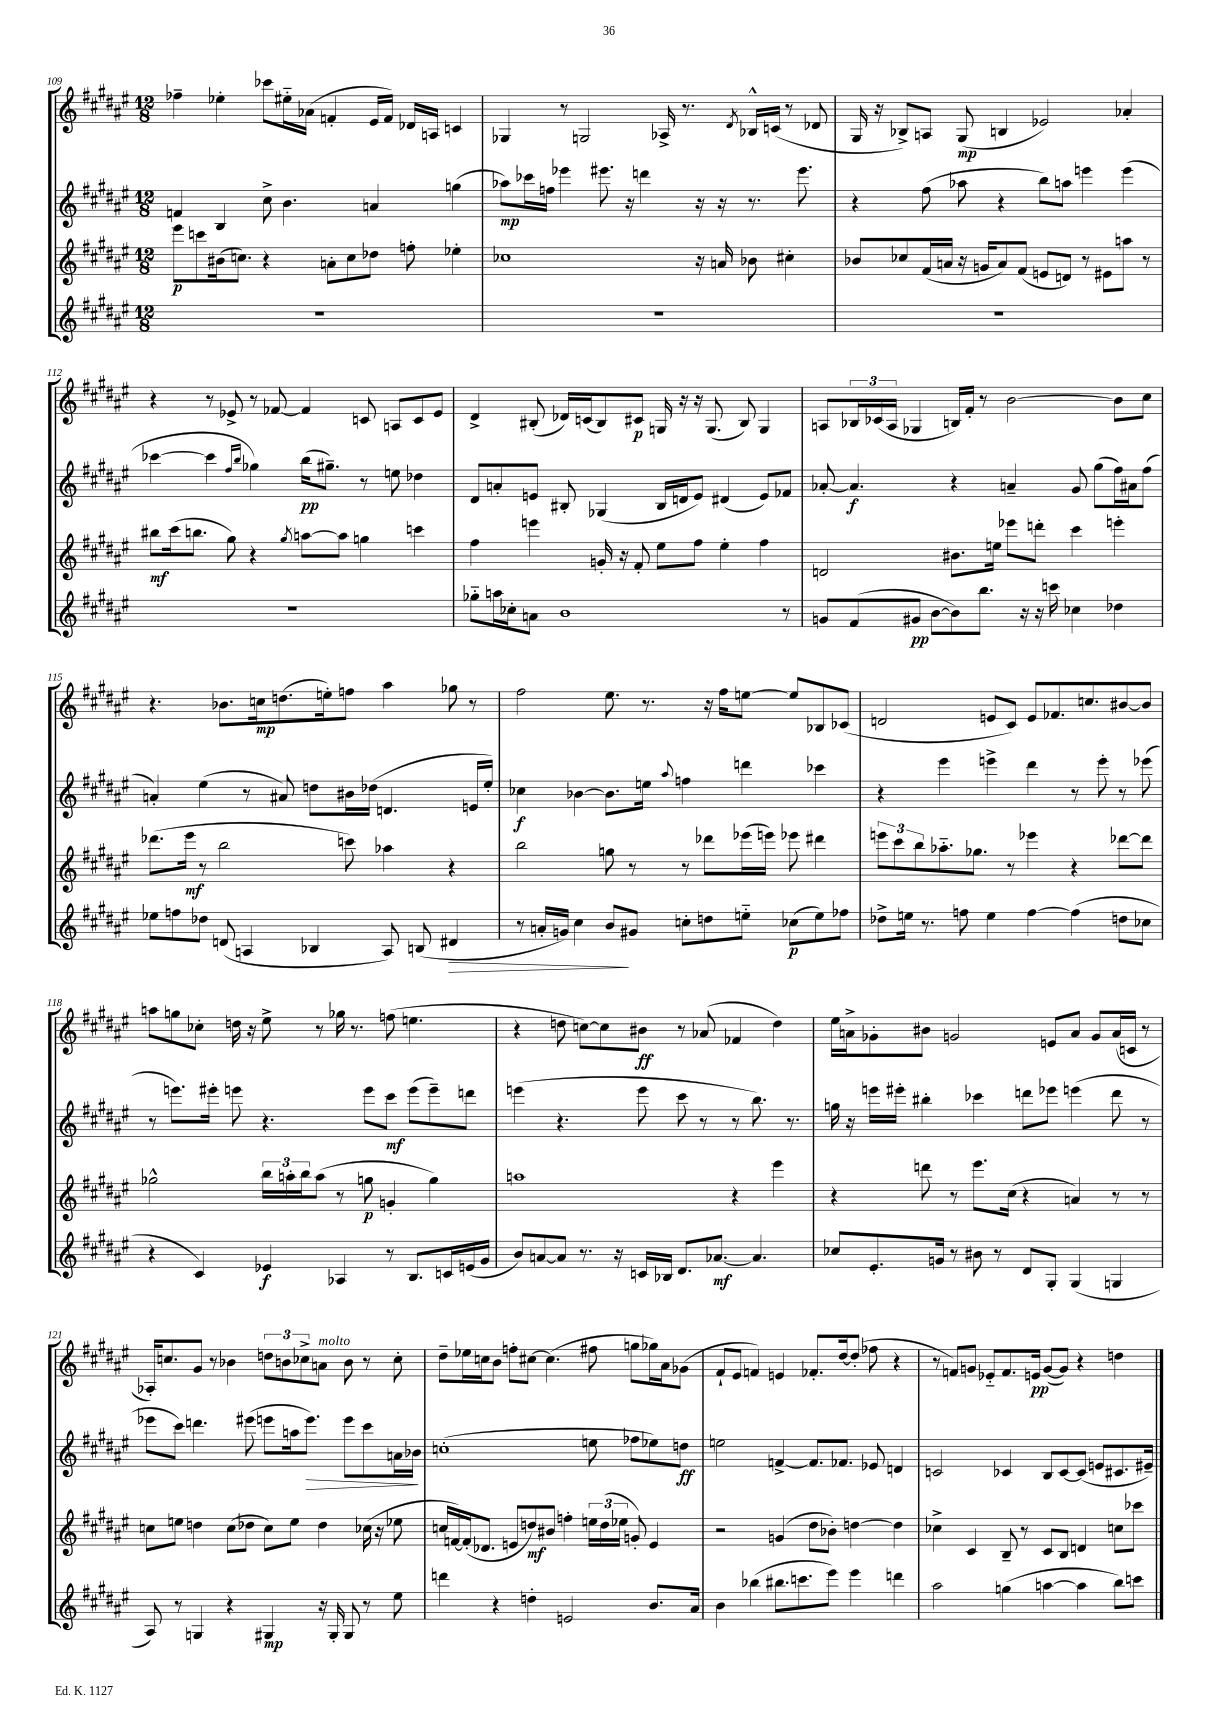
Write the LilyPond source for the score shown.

<<
\new StaffGroup <<
\new Staff = "s0" {
    \clef treble \key fis \major \numericTimeSignature \time 12/8
    fes''4-- ees''4-. ces'''8 eis''16-_ aes'16( f'4-. eis'16 f'16) des'16 a16 c'4 |
    ges4 r8 g2 aes16-> r8. \acciaccatura { dis'8 } bes16-^ c'16( r8 des'8 |
    gis16 r16 bes8->) a8 gis8\mp( b4 ees'2) aes'4-. |
    r4 r8 ees'8-> r8 fes'8~ fes'4 c'8 a8 c'8 ees'8 |
    dis'4-> bis8-.( des'16) c'16( bis8) cis'8\p g16 r16 r16 g8.( bis8) g4 |
    a8 \tuplet 3/2 { bes16 ces'16( a16 } ges4 b16) fis'16-. r8 b'2~ b'8 cis''8 |
    r4. bes'8. c''16\mp d''8.( e''16-.) f''8 ais''4 ges''8 r8 |
    fis''2 eis''8. r8. r16 fis''16 e''8~ e''8 bes8 ces'8( |
    d'2 e'8 cis'8) e'8 fes'8. c''8. bis'8~ bis'8 |
    a''8 g''8 ces''8-. d''16 r16 eis''8-> r8 ges''16 r8. f''8( e''4. |
    r4 d''8 c''8~) c''8 bis'8\ff r8 aes'8( fes'4 d''4) |
    eis''16 a'16-> ges'8-. bis'8 g'2 e'8 a'8 g'8 a'16( c'16 r8 |
    aes16-.) c''8. gis'8 r8 bes'4 \tuplet 3/2 { d''8 b'8 ces''8-> } a'8^\markup { \italic "molto" } b'8 r8 ces''8-. |
    dis''8-- ees''16 c''16 b'8 f''8-. cis''8~ cis''4.( fis''8 g''8 ges''16) ais'16 ges'8( |
    fis'8-! eis'8 f'4) e'4 fes'8.-. dis''16~ dis''8-.( fes''8 r4 |
    r8 f'8) g'8 ees'8-_ f'8. e'16\pp g'8~( g'8) r4 d''4 \bar "|." |
}
\new Staff = "s1" {
    \clef treble \key fis \major \numericTimeSignature \time 12/8
    f'4 b4 cis''8-> b'4. a'4 g''4( |
    aes''8\mp) ces'''16 f''16 ees'''4 eis'''8. r16 d'''4 r16 r16 r8. eis'''8. |
    r4 fis''8( aes''8 r4 b''8) a''8 e'''4 e'''4( |
    ces'''4~ ces'''4 \grace { fis''16 b''16 } ges''4) b''16\pp( gis''8.--) r8 e''8 des''4 |
    dis'8 a'8-. e'8 bis8-. ges4( bis16 d'16 e'8) dis'4( e'8) fes'8 |
    aes'8~-. aes'4.\f r4 a'4-- gis'8 gis''8( fis''16) ais'16 fis''8( |
    a'4-.) eis''4( r8 ais'8) d''8 bis'16 des''16( d'4. e'16 eis''16-.) |
    ces''4\f bes'4~ bes'8. e''16 \appoggiatura { ais''8 } f''4 d'''4 ces'''4 |
    r4 eis'''4 e'''4-> dis'''4 r8 e'''8-. r8 ees'''8( |
    r8 e'''8.) eis'''16-. e'''8 r4. e'''8 cis'''8\mf e'''8( e'''8--) d'''8 |
    e'''4( r4. e'''8 cis'''8 r8 r8 b''8.) r8. |
    g''16 r16 e'''16 eis'''16-. bis''4-. ces'''4 d'''8 ees'''8 e'''4( d'''8 r8 |
    ees'''8 cis'''8) d'''4. eis'''8( e'''8 a''16 e'''8.\>) e'''8 cis'''8 a'16 bes'16\! |
    c''1-.( e''8 fes''8 ees''8) d''8\ff |
    e''2 f'4~-> f'8. fes'8. ees'8 d'4 |
    c'2 ces'4 b8 ces'8~ ces'8( e'8 cis'8. eis'16--) \bar "|." |
}
\new Staff = "s2" {
    \clef treble \key fis \major \numericTimeSignature \time 12/8
    eis'''8\p c'''8 bis'16( c''8.) r4 a'8-. c''8 des''8 f''8-. ees''4-. |
    ces''1 r16 a'16 bes'8 cis''4-. |
    bes'8 ces''8 fis'16( a'16 r16 g'16 a'8) fis'8( e'8 d'8) r8 eis'8 a''8 r8 |
    bis''8\mf cis'''16( b''8. gis''8) r4 \acciaccatura { gis''8 } a''8~ a''8 g''4 c'''4 |
    fis''4 e'''4 g'16-. r16 fis'8-. eis''8 fis''8 eis''4-. fis''4 |
    d'2 bis'8. e''16 ees'''8 d'''8-. cis'''4 e'''4-. |
    des'''8.( eis'''16\mf r8 b''2 c'''8) aes''4 r4 |
    b''2 g''8 r8 r8 des'''8 ees'''16( e'''16) ees'''8 dis'''4 |
    \tuplet 3/2 { e'''8 cis'''8 b''8 } aes''8.-_ ges''8. r8 ees'''4 r4 des'''8~ des'''8 |
    ges''2-^ \tuplet 3/2 { b''16 a''16-. b''16 } a''8( r8 g''8\p g'4-. g''4) |
    a''1 r4 eis'''4 |
    r4 d'''8 r8 eis'''8. cis''16( r4 a'4) r8 r8 |
    c''8 e''8 d''4 c''8( des''8 c''8) e''8 des''4 ces''16( r16 ees''8 |
    c''16 f'16~) f'16-.( des'8. e'8 d''8\mf) bis'8 f''4-. \tuplet 3/2 { e''16 d''16( ees''16 } g'8-.) e'4 |
    r2 g'4( dis''8 bes'8-.) d''4~ d''4 |
    ces''4-> cis'4 b8-- r8 cis'8 b8 d'4 c''8 ces'''8 \bar "|." |
}
\new Staff = "s3" {
    \clef treble \key fis \major \numericTimeSignature \time 12/8
    R1. |
    R1. |
    R1. |
    R1. |
    ges''8-_ a''16 ces''16-. a'8 b'1 r8 |
    g'8 fis'8( gis'8\pp b'8~ b'8) b''8. r16 r16 c'''16 ces''4 des''4 |
    ees''8 f''8 des''8 d'8( a4 bes4 a8) b8( dis'4\> |
    r8 a'16-. g'16) cis''4 b'8\! gis'8 c''8-. d''8 e''8-_ ces''8\p( e''8) fes''8 |
    des''8-> e''16 r8. f''8 e''4 f''4~ f''4( d''8 ces''8 |
    r4 cis'4) ees'4\f aes4 r8 b8. c'16 e'16( gis'16 |
    b'8) a'8~ a'8 r8. r16 c'16 bes16 dis'8. aes'8.~\mf aes'4. |
    ces''8 eis'8.-. g'16 r8 bis'8 r8 dis'8 gis8-. gis4( g4 |
    ais8) r8 g4 r4 gis4\mp r16 gis16-. gis8 r8 eis''8 |
    d'''4 r4 d''4-. e'2 b'8. ais'16 |
    b'4 bes''4( bis''8. c'''8. eis'''8) eis'''4 d'''4 |
    ais''2 g''4( a''4~ a''4 b''8) c'''8 \bar "|." |
}
>>
>>
\layout { \context { \Score currentBarNumber = #109 } }
